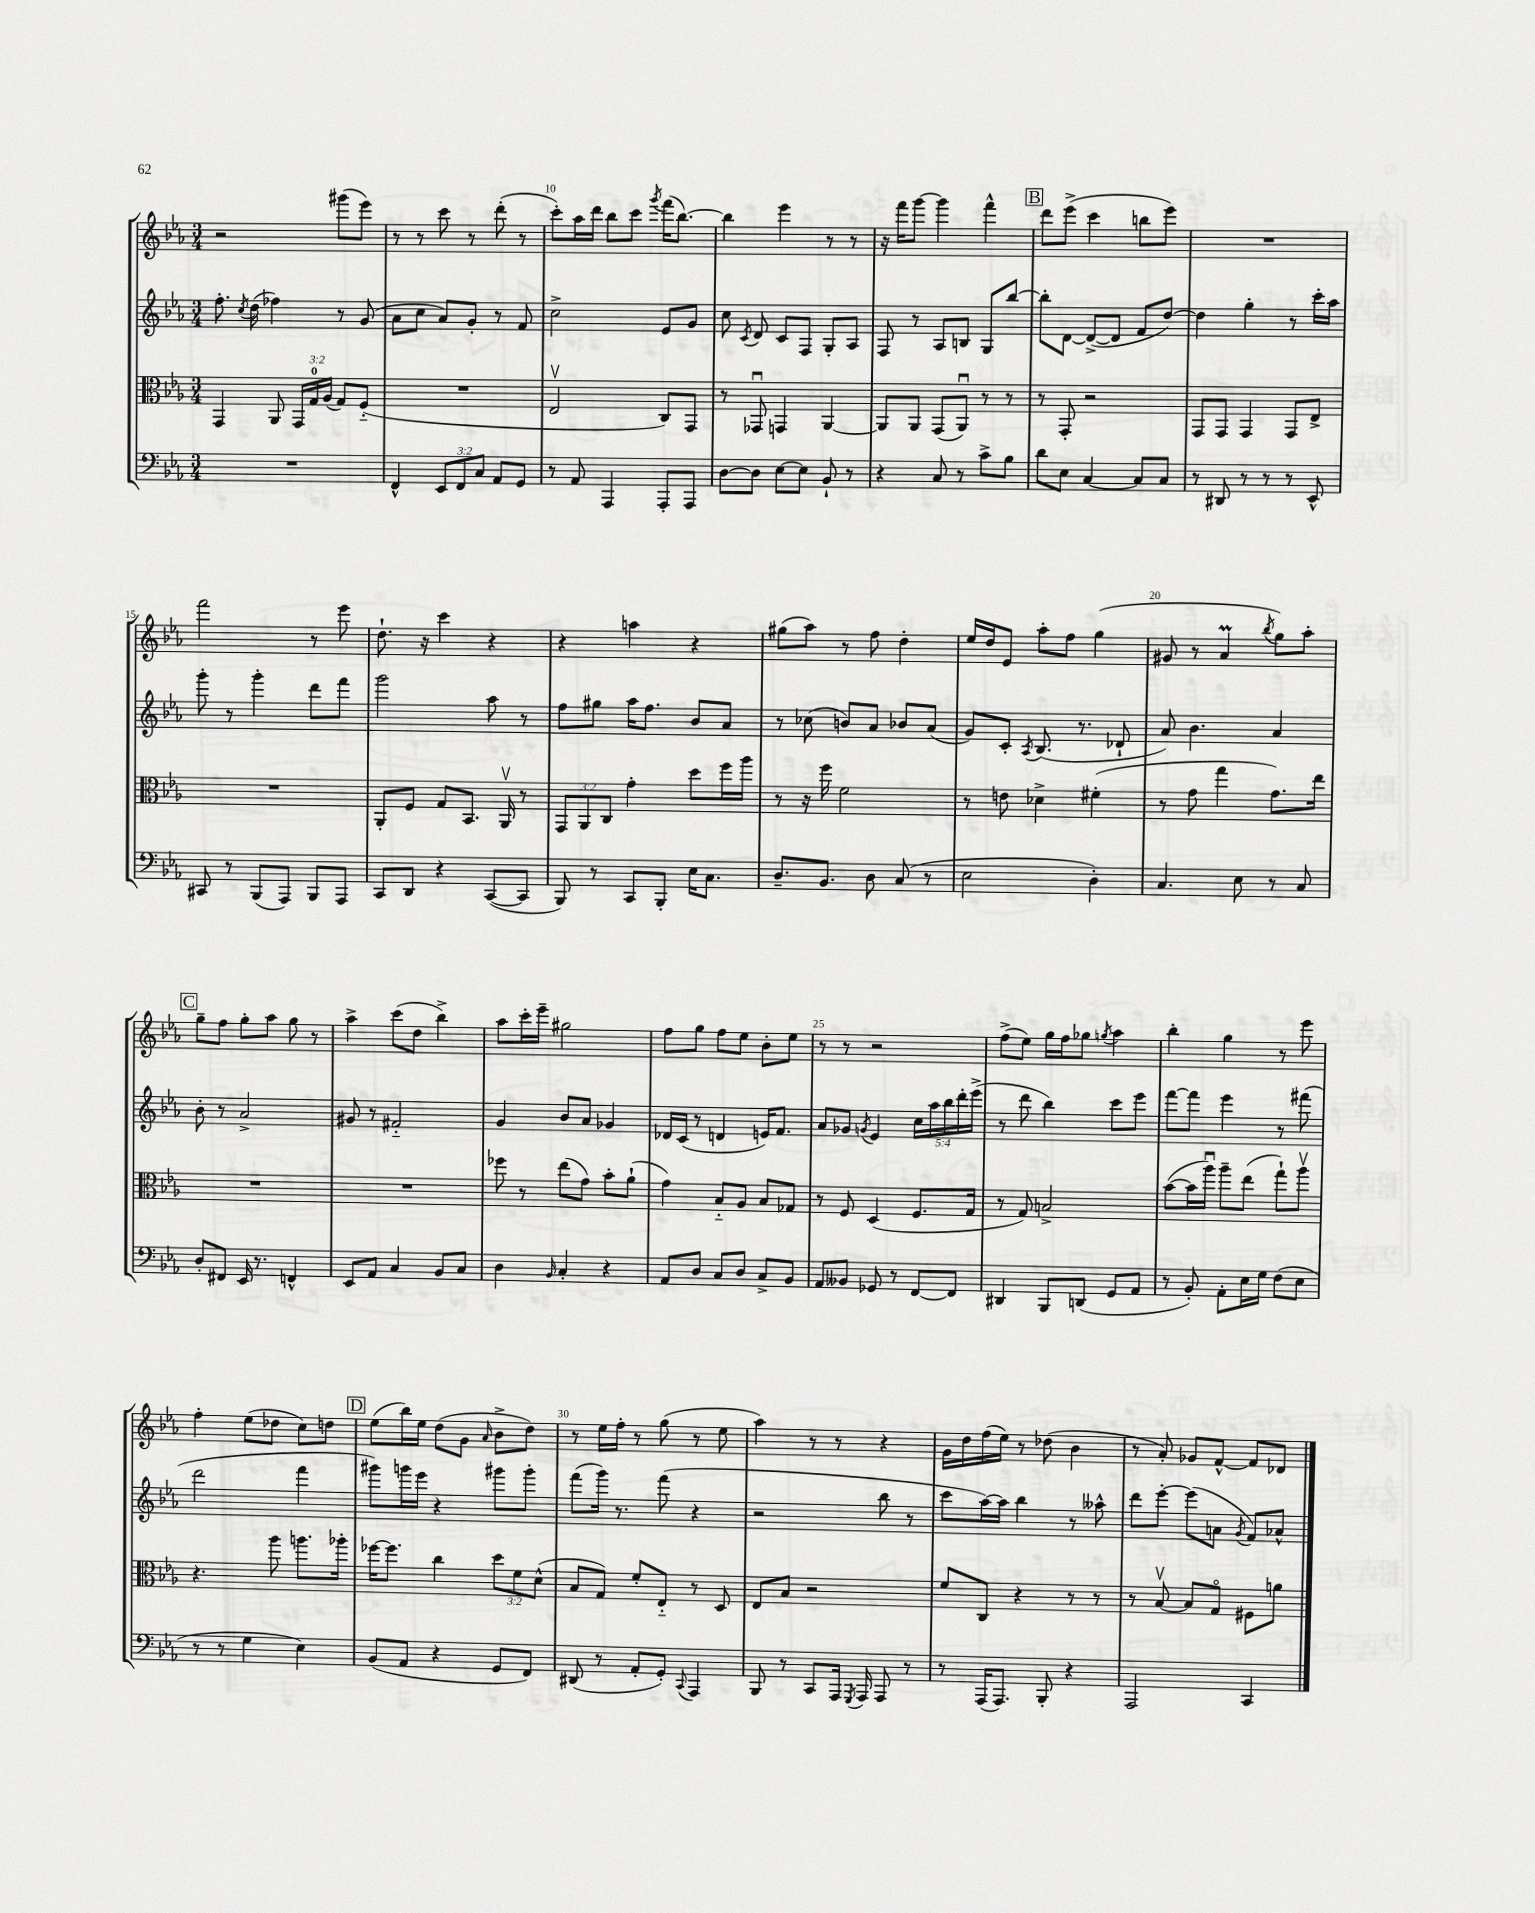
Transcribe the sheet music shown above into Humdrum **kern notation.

**kern	**kern	**kern	**kern
*staff4	*staff3	*staff2	*staff1
*clefF4	*clefC3	*clefG2	*clefG2
*k[b-e-a-]	*k[b-e-a-]	*k[b-e-a-]	*k[b-e-a-]
*M3/4	*M3/4	*M3/4	*M3/4
2.r	4GG	8.ff'	2r
.	.	8qcc	.
.	.	(16dd	.
.	8AA-	4ff-)	.
.	24GG	.	.
.	24G	.	.
.	(24A-	.	.
.	8G)	8r	(8ggg#
.	(8F'~	(8g	8eee-)
=	=	=	=
4FF^^	2.r	8a-	8r
.	.	8cc	8r
12EE-	.	8a-)	8ccc
12FF	.	.	.
.	.	8g'	8r
12C	.	.	.
8AA-	.	8r	(8ddd'
8GG	.	8f	8r
=	=	=	=
8r	2E-v	2cc^	8ccc')
8AA-	.	.	16aa-
.	.	.	16ddd
4AAA-	.	.	8bb-
.	.	.	8ccc
.	.	.	8qggg
8AAA-'	8C)	8e-	(16fff
.	.	.	[8.bb-)
8AAA-	8GG	8g	.
=	=	=	=
[8D	8r	8cc	4bb-]
.	.	8qc	.
8D]	8GG-u	8d	.
[8E-	4GG	8c	4eee-
8E-]	.	8F	.
8BB-`	[4AA-	8G'	8r
8r	.	8A-	8r
=	=	=	=
4r	8AA-]	8F	16r
.	.	.	16fff
.	8AA-	8r	[8ggg
8C	(8GG	8A-	4ggg]
8r	8AA-u)	8B	.
8c^	8r	8G	4fff^^
8B-	8r	[8bb-	.
=	=	=	=
8d	8r	8bb-']	8ddd
8E-	8GG'	[8d	(8eee-^
[4C	2r	(8d^_	4ccc
.	.	8d]	.
8C]	.	8f	8bb
8C	.	[8dd)	8eee-)
=	=	=	=
8r	8GG	4dd]	2.r
8DD#	8GG	.	.
8r	4GG	4gg'	.
8r	.	.	.
8r	8GG	8r	.
8EE-^^	8E-^	16ccc'	.
.	.	16aa-	.
=	=	=	=
8CC#	2.r	8ggg'	2fff
8r	.	8r	.
(8BBB-	.	4ggg'	.
8AAA-)	.	.	.
8BBB-	.	8ddd	8r
8AAA-	.	8fff	8eee-
=	=	=	=
8CC	8AA-'	2ggg	8.dd`
8DD	8F	.	.
.	.	.	16r
4r	8G	.	4ccc
.	8.BB-	.	.
([8CC	.	8aa-	4r
.	16AA-v	.	.
8CC]	8r	8r	.
=	=	=	=
8BBB-)	12GG	8ff	4r
.	12AA-	.	.
8r	.	8gg#	.
.	12C	.	.
8CC	4g'	16aa-	4aa
.	.	8.ff	.
8BBB-'	.	.	.
16E-	8dd	8b-	4r
8.C	.	.	.
.	16ff	8a-	.
.	16aa-	.	.
=	=	=	=
8.D~	8r	8r	(8gg#
.	16r	(8cc-	8aa-)
8.BB-	16ff	.	.
.	2f	8b)	8r
8D	.	8a-	8ff
(8C	.	8b-	4dd'
8r	.	(8a-	.
=	=	=	=
2E-	8r	8g)	16ee-
.	.	.	16dd
.	8e	8c'	8e-
.	.	8qA-	.
.	4d-^	(8.B-	8aa-'
.	.	.	8ff
.	.	8.r	.
4D')	(4f#'	.	(4gg
.	.	8d-`	.
=	=	=	=
4.C	8r	8a-)	8g#
.	8g	4.b-	8r
.	4gg	.	4a-
8E-	.	.	.
.	.	.	8qbb-
8r	8.g)	4a-	8gg)
8C	.	.	8aa-'
.	16ee-	.	.
=	=	=	=
8D'	2.r	8b-'	8gg~
8FF#	.	8r	8ff
16EE-	.	2a-^	8gg'
8.r	.	.	.
.	.	.	8aa-
4FF^^	.	.	8gg
.	.	.	8r
=	=	=	=
8EE-	2.r	8g#	4aa-^
8AA-	.	8r	.
4C	.	2f#'~	(8ccc
.	.	.	8dd
8BB-	.	.	4bb-^)
8C	.	.	.
=	=	=	=
4D	8ff-	4g	8aa-
.	8r	.	16ccc'
.	.	.	16eee-~
16qqBB-	.	.	.
4C'	(8ee-	8b-	2gg#
.	8g)	8a-	.
4r	8b-'	4g-	.
.	(8a-`	.	.
=	=	=	=
8AA-	4g)	16d-	8ff
.	.	(16c	.
8D	.	8r	8gg
8C	8B-'~	4d	8ff
8D	8A-	.	8ee-
8C^	8B-	16e)	8b-'
.	.	8.f	.
8BB-	8G-	.	8ee-
=	=	=	=
8AA-	8r	8a-	8r
8BB--	8F	8g-	8r
.	.	8qg	.
8GG-	(4D	4e-	2r
8r	.	.	.
[8FF	8.F	20cc	.
.	.	20aa-	.
.	.	20bb-	.
8FF]	.	.	.
.	.	20ddd'	.
.	16G	.	.
.	.	(20eee-^	.
=	=	=	=
4DD#	8r	8r	(8ff^
.	8G)	8ddd	8ee-)
8BBB-	2B^	4bb-)	16gg
.	.	.	16ff
(8DD	.	.	8gg-
.	.	.	8qgg
8GG	.	8ccc	4aa-
8AA-	.	8eee-	.
=	=	=	=
8r	([8b-	[8fff	4bb-'
8BB-')	16b-]	8fff]	.
.	16aa-u)	.	.
8AA-'	8aa-~	4eee-	4gg
16E-	(8ee-	.	.
16G	.	.	.
(8F	8gg`)	8r	8r
8E-	8aa-v	(8fff#	8eee-
=	=	=	=
8r	4.r	2ddd	4ff'
8r	.	.	.
4G	.	.	(8ee-
.	8aa-	.	8dd-
4E-)	8.aa	4fff	8cc)
.	.	.	8dd
.	16aa-'	.	.
=	=	=	=
(8BB-	[16ff-	8ggg#)	(8ee-
.	8.ff-]	.	.
8AA-	.	16ggg	16bb-)
.	.	16eee-	16ee-
4r	4cc	4r	(8dd
.	.	.	8g
.	.	.	16qqa-
8GG	12dd	8ggg#	8b-^
.	12f	.	.
8FF)	.	8ggg#'	8dd)
.	(12d^^	.	.
=	=	=	=
(8DD#	8B-	(8fff	8r
8r	8G)	16ggg)	16ee-
.	.	8.r	16ff'
8AA-'	8f'	.	8r
8GG')	8E-'~	(8fff	(8gg
8qqCC	.	.	.
4AAA-	8r	4r	8r
.	8D	.	8ee-
=	=	=	=
8BBB-	8E-	2r	4aa-)
8r	8B-	.	.
8CC	2r	.	8r
16AAA-	.	.	8r
8qGGG	.	.	.
16AAA-	.	.	.
8AAA-	.	8bb-	4r
8r	.	8r	.
=	=	=	=
8r	8f	8ccc	16g
.	.	.	16dd
(16AAA-	8C	[16aa-)	(16ff
8.AAA-)	.	16aa-]	16ee-)
.	4r	4bb-	8r
8BBB-'	.	.	(8dd-
4r	8r	8r	4b-
.	8r	8aa--^^	.
=	=	=	=
2AAA-	8r	8ddd	8r
.	[8B-v	[8eee-'	8a-')
.	8B-]	(8eee-]	8g-
.	8Go	8a	[8f^^
.	.	8qg	.
4CC	8F#	8f)	8f]
.	8a	8a-^^	8d-
==	==	==	==
*-	*-	*-	*-
